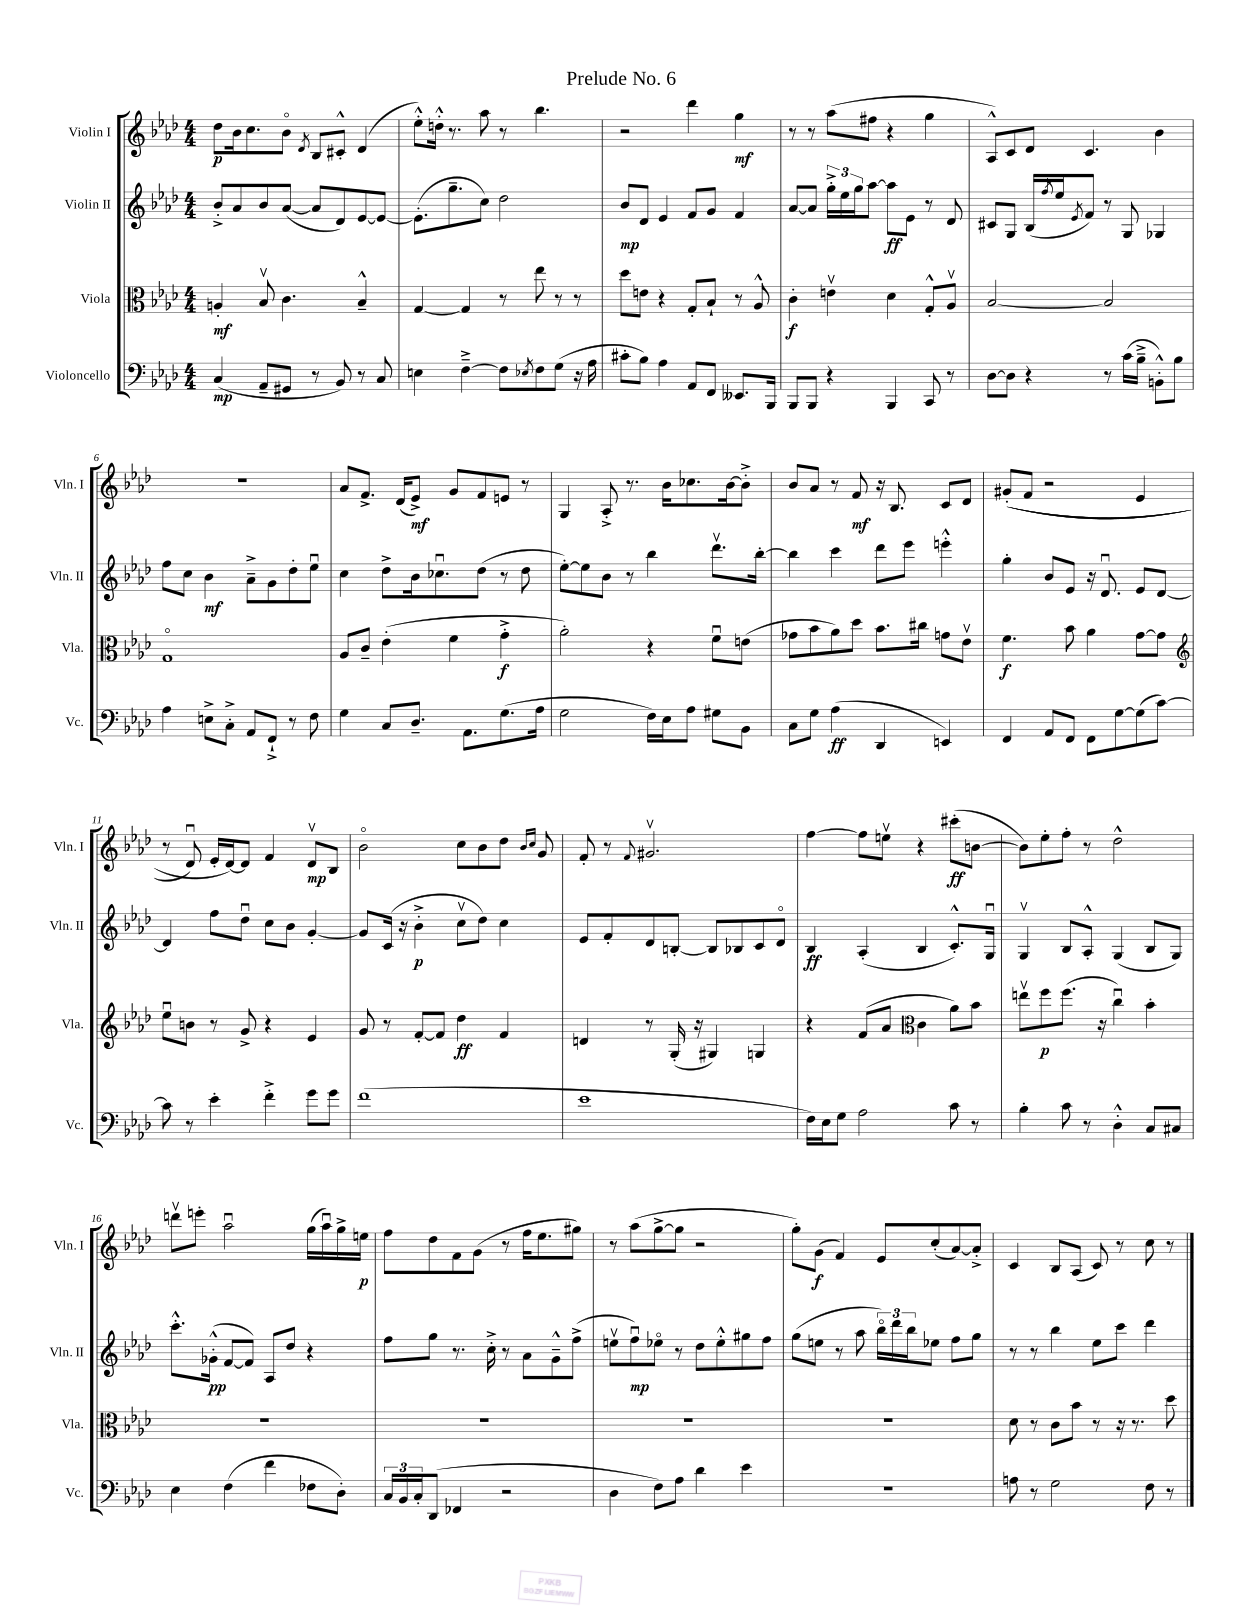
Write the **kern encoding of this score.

**kern	**kern	**kern	**kern
*staff4	*staff3	*staff2	*staff1
*clefF4	*clefC3	*clefG2	*clefG2
*k[b-e-a-d-]	*k[b-e-a-d-]	*k[b-e-a-d-]	*k[b-e-a-d-]
*M4/4	*M4/4	*M4/4	*M4/4
(4C/	4A'/	8b-'^/L	8dd-\L
.	.	8a-/	16b-\k
.	.	.	8.cc\
8AA-~/L	8B-v/	8b-/	.
8GG#/J	4.c\	([8a-/J	8b-o\J
.	.	.	8qd-/
8r	.	8a-/]L	8B-/L
8BB-/)	.	8d-/)	8c#'^^/J
8r	4B-~^^/	[8e-/	(4d-/
8C/	.	8e-/_J	.
=	=	=	=
4E\	[4G/	(8.e-'\]L	8ee-'^^\L)
.	.	.	16dd'^^\Jk
.	.	8.gg~\	8.r
[4F~^\	4G/]	.	.
.	.	8cc\J)	8aa-\
8F\]L	8r	2dd-\	8r
8qE-/	.	.	.
8F\	8ee-\	.	4.bb-\
(8G\J	8r	.	.
16r	8r	.	.
16A-\	.	.	.
=	=	=	=
8c#'\L	8dd-\L	8b-/L	2r
8B-\J)	8e\J	8d-/J	.
4A-\	4r	4e-/	.
8AA-/L	8G'/L	8f/L	4ddd-\
8FF/J	8B-`/J	8g/J	.
8.EE--/L	8r	4f/	4gg\
.	8A-^^/	.	.
16BBB-/Jk	.	.	.
=	=	=	=
8BBB-/L	4c'\	[8a-/L	8r
8BBB-/J	.	8a-/]J	8r
4r	4ev\	24gg'^\LL	(8aa-\L
.	.	24ee-\	.
.	.	24gg\J	.
.	.	[8aa-\J	8ff#\J
4BBB-/	4d-\	8aa-\]L	4r
.	.	8e-\J	.
8CC/	8G'^^/L	8r	4gg\
8r	8A-v/J	8d-/	.
=	=	=	=
[8D-\L	[2B-/	8c#/L	8A-^^/L)
8D-\]J	.	8G/J	8c/
4r	.	(16B-/LL	8d-/J
.	.	8qff/	.
.	.	16ee-/J	.
.	.	8qe-/	.
.	.	8f/J)	4.c/
8r	2B-/]	8r	.
(16c\LL	.	8G/	.
16B-~^\JJ	.	.	.
8BB'^^\L)	.	4G-/	4b-\
8B-\J	.	.	.
=	=	=	=
4A-\	1Go	8ff\L	1r
.	.	8cc\J	.
8E^\L	.	4b-\	.
8C'^\J	.	.	.
8AA-/L	.	8a-~^\L	.
8FF`^/J	.	8g\	.
8r	.	8dd-'\	.
8F\	.	8ee-u\J	.
=	=	=	=
4G\	8A-/L	4cc\	8a-/L
.	8c~/J	.	8.f^/J
8C/L	(4e-'\	8dd-^\L	.
.	.	.	(16d-/LK
8.D-~/J	.	16b-\k	8e-^/J)
.	.	8.cc-u\	.
.	4f\	.	8g/L
8.AA-\L	.	.	.
.	.	(8dd-\J	8f/
(8.G\	4g'^\	8r	8e/J
.	.	8dd-\	8r
16A-\Jk	.	.	.
=	=	=	=
2G\	2a-'\)	[8ee-'\L)	4G/
.	.	8ee-\]	.
.	.	8b-\J	8A-'^/
.	.	8r	8.r
16F\LL)	4r	4bb-\	.
16E-\J	.	.	16b-\LK
8A-\J	.	.	8.cc-\
8G#\L	8fu\L	8.ddd-v\L	.
.	.	.	[16b-\k
8BB-\J	(8e\J	.	8b-'^\]J
.	.	[16bb-'\Jk	.
=	=	=	=
8C\L	8g-\L	4bb-\]	8b-/L
8G\J	8b-\	.	8a-/J
(4A-\	8a-\)	4ccc\	8r
.	8dd-\J	.	8f/
4DD-/	8.b-\L	8ddd-\L	16r
.	.	.	8.B-/
.	.	8eee-\J	.
.	16cc#\Jk	.	.
4EE/)	8g\L	4eee'^^\	8c/L
.	8e-v\J	.	8d-/J
=	=	=	=
4FF/	4.f\	4gg'\	&((8g#'/L
.	.	.	8f/J
8AA-/L	.	8b-/L	2r
8FF/J	8b-\	8e-/J	.
8FF\L	4a-\	16r	.
.	.	8.d-u/	.
[8G\	.	.	.
(8G\]	[8g\L	8e-/L	4e-/
[8c\J)	8g\]J	[8d-/J	.
=	=	=	=
*	*clefG2	*	*
8c\]	8ee-u\L	4d-/]	8r
8r	8b\J	.	8d-u/)
4e-'\	8r	8ff\L	16e-'/LL
.	.	.	[16d-/J&)
.	8g^/	8dd-u\J	8d-/]J
4f'^\	4r	8cc\L	4f/
.	.	8b-\J	.
8g\L	4e-/	[4g'/	8d-v/L
8g\J	.	.	8B-/J
=	=	=	=
(1f	8g/	8g/]L	2b-o\
.	8r	(16c/Jk	.
.	.	16r	.
.	[8f'/L	4b-'^\	.
.	8f/]J	.	.
.	4dd-\	8ccv\L	8cc\L
.	.	8dd-\J)	8b-\
.	4f/	4cc\	8dd-\J
.	.	.	16qqb-/LL
.	.	.	16qqcc/JJ
.	.	.	8g/
=	=	=	=
1e-	4d/	8e-/L	8f'/
.	.	8f'/	8r
.	.	.	8qqf/
.	8r	8d-/	2.g#v/
.	(16G'/	[8B'/J	.
.	16r	.	.
.	4G#/)	8B/]L	.
.	.	8B-/	.
.	4G/	8c/	.
.	.	8d-o/J	.
=	=	=	=
16F\LL)	4r	4B-/	[4ff\
16E-\J	.	.	.
8G\J	.	.	.
2A-\	(8f/L	(4A-'/	8ff\]L
.	8a-/J	.	8eev\J
*	*clefC3	*	*
.	4c\	4B-/	4r
8c\	8a-\L)	8.c'^^/L)	(8ccc#'\L
8r	8b-\J	.	[8b\J
.	.	16Gu/Jk	.
=	=	=	=
4B-'\	8eev\L	4Gv/	8b\]L)
.	8ff\	.	8ee-'\
8c\	(8.ff\J	8B-/L	8ff'\J
8r	.	8A-'^^/J	8r
.	16r	.	.
4D-'^^\	4ccu\)	(4G/	2dd-^^\
8C/L	4b-'\	8B-/L	.
8C#/J	.	8G/J)	.
=	=	=	=
4E-\	1r	8.ccc'^^\L	8dddv\L
.	.	.	8eee'\J
.	.	(16g-'^^\Jk	.
(4F\	.	[8f/L	2aa-u\
.	.	8f/]J)	.
4f\	.	8A-/L	.
.	.	8dd-/J	.
8F-\L	.	4r	(16gg\LL
.	.	.	16aa-u\)
8D-'\J)	.	.	16gg^\
.	.	.	16ee\JJ
=	=	=	=
24C/LL	1r	8ff\L	8ff\L
24BB-/	.	.	.
24C'/J	.	.	.
(8DD-/J	.	8gg\J	8dd-\
4FF-/	.	8.r	8f\
.	.	.	(8g\J
.	.	16cc'^\	.
2r	.	8r	8r
.	.	8a-\L	16ff\LK
.	.	.	8.ee-\
.	.	8g~^^\	.
.	.	(8ff^\J	8gg#\J)
=	=	=	=
4D-\	1r	8eev\L	8r
.	.	8ffu\)	(8aa-\L
8F\L)	.	8ee-o\J	[8gg^\
8A-\J	.	8r	8gg\]J
4d-\	.	8dd-\L	2r
.	.	8ee-'^^\	.
4e-\	.	8gg#\	.
.	.	8ff\J	.
=	=	=	=
1r	1r	(8gg\L	8gg'\L)
.	.	8ee\J	(8g\J
.	.	8r	4f/)
.	.	8aa-\	.
.	.	24bb-o\LL)	8e-/L
.	.	24ddd-\	.
.	.	24bb-\J	.
.	.	8ee-\J	(8cc'/
.	.	8ff\L	[8a-/)
.	.	8gg\J	8a-'^/]J
=	=	=	=
8A\	8d-\	8r	4c/
8r	8r	8r	.
2G\	8c\L	4bb-\	8B-/L
.	8b-\J	.	(8A-/J
.	8r	8ee-\L	8c/)
.	16r	8ccc\J	8r
.	8.r	.	.
8F\	.	4ddd-\	8cc\
8r	8dd-\	.	8r
==	==	==	==
*-	*-	*-	*-
